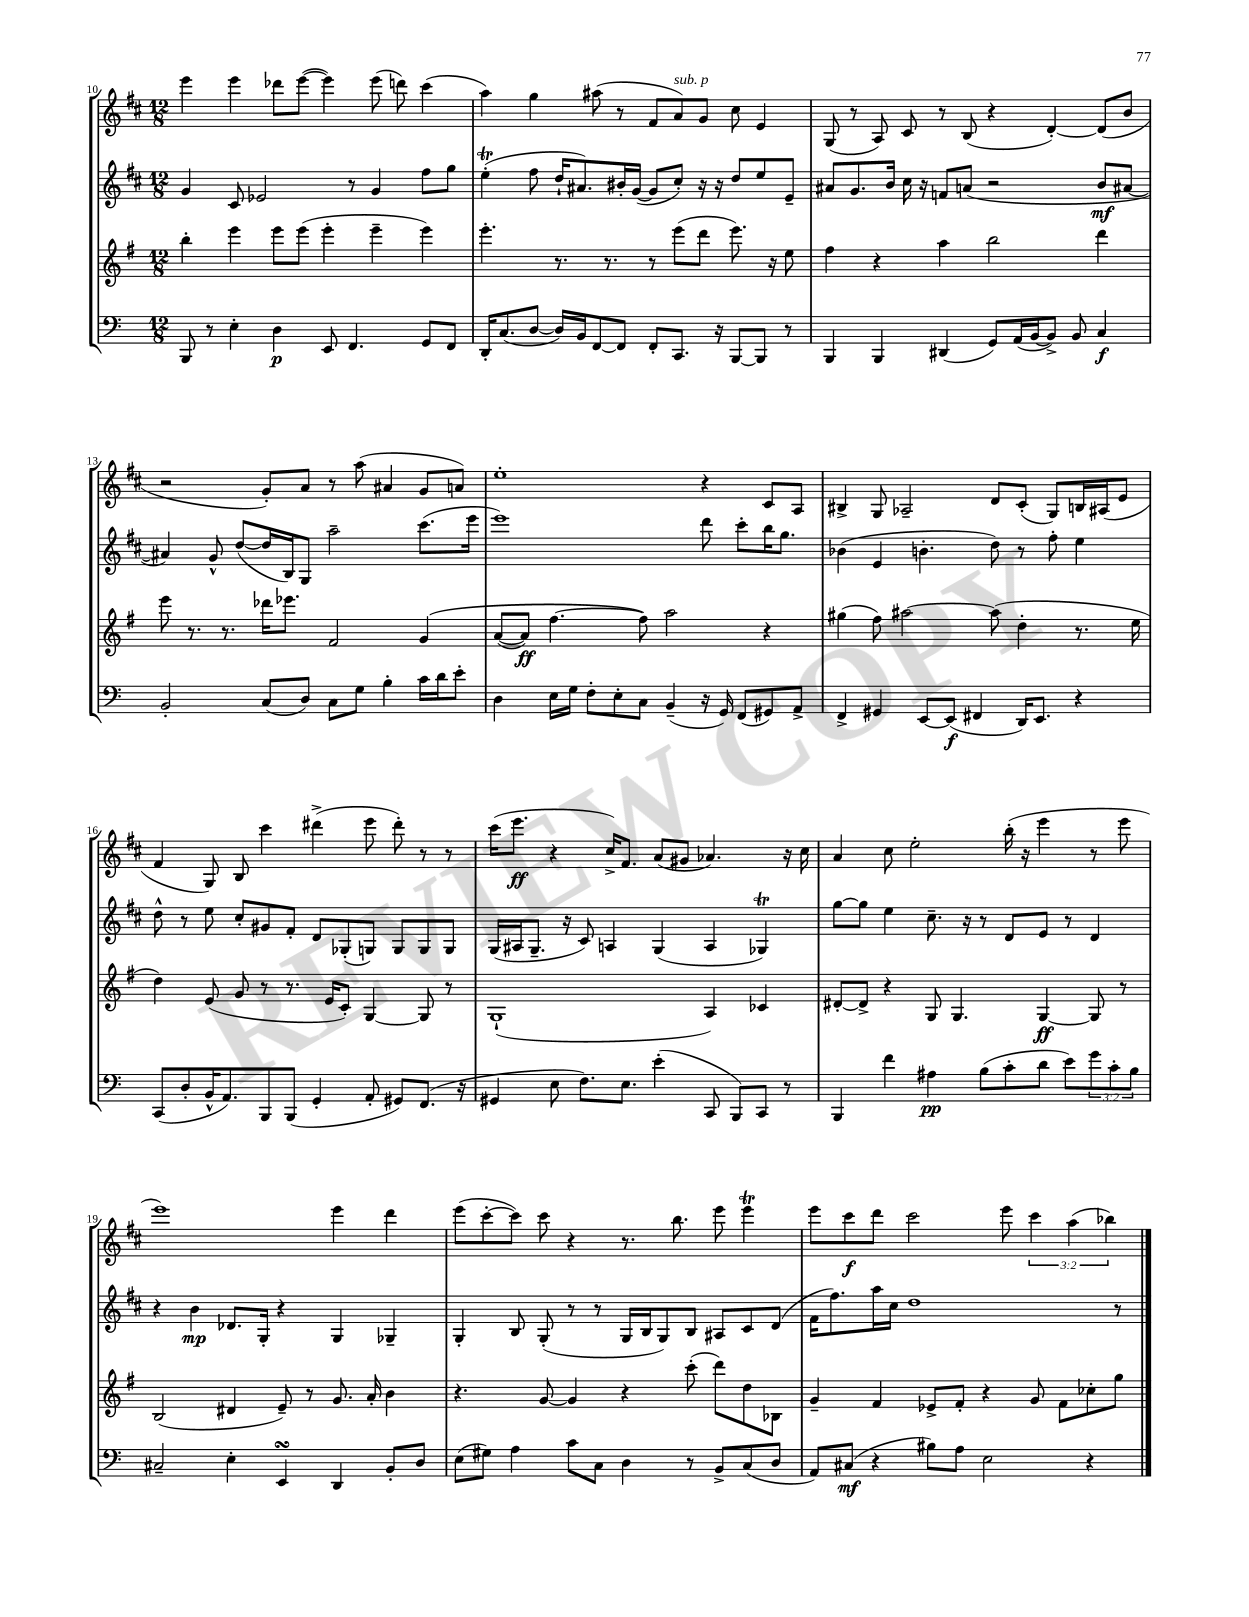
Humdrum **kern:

**kern	**dynam	**kern	**dynam	**kern	**dynam	**kern	**dynam
*part4	*part4	*part3	*part3	*part2	*part2	*part1	*part1
*staff4	*staff4	*staff3	*staff3	*staff2	*staff2	*staff1	*staff1
*clefF4	*	*clefG2	*	*clefG2	*	*clefG2	*
*k[]	*	*k[f#]	*	*k[f#c#]	*	*k[f#c#]	*
*M12/8	*	*M12/8	*	*M12/8	*	*M12/8	*
=10	=10	=10	=10	=10	=10	=10	=10
8BBB/	.	4bb'\	.	4g/	.	4eee\	.
8r	.	.	.	.	.	.	.
4E'\	.	4eee\	.	8c#/	.	4eee\	.
.	.	.	.	2e-X/	.	.	.
4D\	p	8eee\L	.	.	.	8ddd-X\L	.
.	.	(8eee\J	.	.	.	([8eee\J	.
8EE/	.	4eee'\	.	.	.	4eee\])	.
4.FF/	.	.	.	8r	.	.	.
.	.	4eee~\	.	4g/	.	(8eee\	.
.	.	.	.	.	.	8dddn\)	.
8GG/L	.	4eee\)	.	8ff#\L	.	(4ccc#\	.
8FF/J	.	.	.	8gg\J	.	.	.
=11	=11	=11	=11	=11	=11	=11	=11
16DD'/KL	.	4.eee'\	.	(4eeT'\	.	4aa\)	.
(8.C/	.	.	.	.	.	.	.
[8D/J	.	.	.	8ff#\	.	4gg\	.
16D/LL])	.	8.r	.	16dd`/KL	.	.	.
16BB/J	.	.	.	8.a#X/)	.	.	.
[8FF/	.	.	.	.	.	(8aa#X\	.
.	.	8.r	.	.	.	.	.
8FF/J]	.	.	.	16b#X'/L	.	8r	.
.	.	.	.	([16g/JJ	.	.	.
8FF'/L	.	8r	.	8g/L]	.	8f#/L	.
!	!	!	!	!	!	!LO:TX:a:i:t=sub. p	!
8.CC/J	.	(8eee\L	.	8cc#'/J)	.	8a/)	.
.	.	8ddd\J	.	16r	.	8g/J	.
16r	.	.	.	16r	.	.	.
[8BBB/L	.	8.eee\)	.	8dd/L	.	8cc#\	.
8BBB/J]	.	.	.	8ee/	.	4e/	.
.	.	16r	.	.	.	.	.
8r	.	8ee\	.	8e~/J	.	.	.
=12	=12	=12	=12	=12	=12	=12	=12
4BBB/	.	4ff#\	.	8a#X/L	.	(8G/	.
.	.	.	.	8.g/	.	8r	.
4BBB/	.	4r	.	.	.	8A/)	.
.	.	.	.	16b/Jk	.	.	.
.	.	.	.	16cc#\	.	8c#/	.
.	.	.	.	16r	.	.	.
(4DD#X/	.	4aa\	.	8fn/L	.	8r	.
.	.	.	.	(8an/J	.	(8B/	.
8GG/L)	.	2bb\	.	2r	.	4r	.
(16AA/L	.	.	.	.	.	.	.
[16BB/J	.	.	.	.	.	.	.
8BB^/J])	.	.	.	.	.	[4d'/)	.
8BB/	.	.	.	.	.	.	.
4C/	f	4ddd\	.	8b/L	mf	(8d/L]	.
.	.	.	.	[8a#X/J	.	8b/J	.
!!LO:LB:g=z
=13	=13	=13	=13	=13	=13	=13	=13
2BB'/	.	8eee\	.	4a#X/])	.	2r	.
.	.	8.r	.	.	.	.	.
.	.	.	.	8g^^/	.	.	.
.	.	8.r	.	.	.	.	.
.	.	.	.	([8dd/L	.	.	.
(8C/L	.	16ddd-X\KL	.	16dd/L]	.	8g'/L)	.
.	.	8.eee-X\J	.	16B/J)	.	.	.
8D/J)	.	.	.	8G/J	.	8a/J	.
8C\L	.	2f#/	.	2aa~\	.	8r	.
8G\J	.	.	.	.	.	(8aa\	.
4B'\	.	.	.	.	.	4a#X/	.
16c\LL	.	(4g/	.	(8.ccc#\L	.	8g/L	.
16d\J	.	.	.	.	.	.	.
8e'\J	.	.	.	.	.	8an/J)	.
.	.	.	.	16eee\Jk	.	.	.
=14	=14	=14	=14	=14	=14	=14	=14
4D\	.	([8a/L	.	1eee)	.	1ee'	.
.	.	8a/J])	ff	.	.	.	.
16E\LL	.	[4.ff#\	.	.	.	.	.
16G\JJ	.	.	.	.	.	.	.
8F'\L	.	.	.	.	.	.	.
8E'\	.	.	.	.	.	.	.
8C\J	.	8ff#\])	.	.	.	.	.
(4BB~/	.	2aa\	.	.	.	.	.
16r	.	.	.	8ddd\	.	4r	.
16GG/)	.	.	.	.	.	.	.
(8FF/L	.	.	.	8ccc#'\L	.	.	.
8GG#X/)	.	4r	.	16bb\K	.	8c#/L	.
.	.	.	.	8.gg\J	.	.	.
8AA^/J	.	.	.	.	.	8A/J	.
=15	=15	=15	=15	=15	=15	=15	=15
4FF^/	.	(4gg#X\	.	(4b-X\	.	4B#X^/	.
4GG#X/	.	8ff#\)	.	4e/	.	8G/	.
.	.	[2aa#X\	.	.	.	2A-X~/	.
[8EE/L	.	.	.	4.bn'\	.	.	.
(8EE/J]	f	.	.	.	.	.	.
4FF#X/	.	.	.	.	.	.	.
.	.	(8aa#\]	.	8dd\)	.	8d/L	.
16DD/KL)	.	4dd'\	.	8r	.	(8c#'/J	.
8.EE/J	.	.	.	.	.	.	.
.	.	.	.	8ff#'\	.	8G/L)	.
4r	.	8.r	.	4ee\	.	16Bn/L	.
.	.	.	.	.	.	(16A#X/J	.
.	.	.	.	.	.	8e/J	.
.	.	16ee\	.	.	.	.	.
!!LO:LB:g=z
=16	=16	=16	=16	=16	=16	=16	=16
(8CC/L	.	4dd\)	.	8dd^^\	.	4f#/	.
8D'/	.	.	.	8r	.	.	.
16BB^^/K	.	(8e/	.	8ee\	.	8G/)	.
8.AA/)	.	.	.	.	.	.	.
.	.	8g/	.	8cc#'/L	.	8B/	.
8BBB/	.	8r	.	8g#X/	.	4ccc#\	.
(8BBB/J	.	8.r	.	8f#'/J	.	.	.
4GG'/	.	.	.	8d/L	.	(4ddd#X^\	.
.	.	16e/KL	.	.	.	.	.
.	.	8c'/J)	.	(8G-X'/	.	.	.
8AA'/	.	[4G/	.	8Gn/J)	.	8eee\	.
8GG#X/L)	.	.	.	8G/L	.	8ddd#'\)	.
(8.FF/J	.	8G/]	.	8G/	.	8r	.
.	.	8r	.	8G/J	.	8r	.
16r	.	.	.	.	.	.	.
=17	=17	=17	=17	=17	=17	=17	=17
4GG#X/	.	(1G`	.	(16G/LL	.	(16ccc#\KL	.
.	.	.	.	16A#X/J	.	8.eee\J	ff
.	.	.	.	8.G~/J	.	.	.
8E\	.	.	.	.	.	4r	.
.	.	.	.	16r	.	.	.
8.F\L)	.	.	.	8c#/)	.	.	.
.	.	.	.	4An/	.	16cc#^/KL)	.
8.E\J	.	.	.	.	.	8.f#/J	.
(4e'\	.	.	.	(4G/	.	(8a/L	.
.	.	.	.	.	.	8g#X/J	.
8CC/	.	4A/)	.	4A/	.	4.a-X/)	.
8BBB/L)	.	.	.	.	.	.	.
8CC/J	.	4c-X/	.	4G-XT/)	.	.	.
8r	.	.	.	.	.	16r	.
.	.	.	.	.	.	16cc#\	.
=18	=18	=18	=18	=18	=18	=18	=18
4BBB/	.	[8d#X'/L	.	[8gg\L	.	4a/	.
.	.	8d#^/J]	.	8gg\J]	.	.	.
4f\	.	4r	.	4ee\	.	8cc#\	.
.	.	.	.	.	.	2ee'\	.
4A#X\	pp	8G/	.	8.cc#~\	.	.	.
.	.	4.G/	.	.	.	.	.
.	.	.	.	16r	.	.	.
(8B\L	.	.	.	8r	.	.	.
8c'\	.	.	.	8d/L	.	(16bb'\	.
.	.	.	.	.	.	16r	.
8d\J	.	[4G/	ff	8e/J	.	4eee\	.
8e\L)	.	.	.	8r	.	.	.
12g\	.	8G/]	.	4d/	.	8r	.
12c'\	.	.	.	.	.	.	.
.	.	8r	.	.	.	8eee\	.
12B\J	.	.	.	.	.	.	.
!!LO:LB:g=z
=19	=19	=19	=19	=19	=19	=19	=19
2C#X~/	.	(2B/	.	4r	.	1eee)	.
.	.	.	.	4b\	mp	.	.
4E'\	.	4d#X/	.	8.d-X/L	.	.	.
.	.	.	.	16G'/Jk	.	.	.
4EEsSsS/	.	8e~/)	.	4r	.	.	.
.	.	8r	.	.	.	.	.
4DD/	.	8.g/	.	4G/	.	4eee\	.
.	.	16a'/	.	.	.	.	.
8BB'/L	.	4b\	.	4G-X~/	.	4ddd\	.
8D/J	.	.	.	.	.	.	.
=20	=20	=20	=20	=20	=20	=20	=20
(8E\L	.	4.r	.	4G'/	.	(8eee\L	.
8G#X\J)	.	.	.	.	.	[8ccc#'\	.
4A\	.	.	.	8B/	.	8ccc#\J])	.
.	.	[8g/	.	(8G'/	.	8ccc#\	.
8c\L	.	4g/]	.	8r	.	4r	.
8C\J	.	.	.	8r	.	.	.
4D\	.	4r	.	16G/LL	.	8.r	.
.	.	.	.	16B/J	.	.	.
.	.	.	.	8G/)	.	.	.
.	.	.	.	.	.	8.bb\	.
8r	.	(8ccc'\	.	8B/J	.	.	.
8BB^/L	.	8ddd\L)	.	8A#X/L	.	8eee\	.
(8C/	.	8dd\	.	8c#/	.	4eeeT\	.
8D/J	.	8B-X\J	.	(8d/J	.	.	.
=21	=21	=21	=21	=21	=21	=21	=21
8AA/L)	.	4g~/	.	16f#\KL	.	8eee\L	.
.	.	.	.	8.ff#\)	.	.	.
(8C#X/J	mf	.	.	.	.	8ccc#\	f
4r	.	4f#/	.	16aa\L	.	8ddd\J	.
.	.	.	.	16cc#\JJ	.	.	.
.	.	.	.	1dd	.	2ccc#\	.
8B#X\L)	.	8e-X^/L	.	.	.	.	.
8A\J	.	8f#'/J	.	.	.	.	.
2E\	.	4r	.	.	.	.	.
.	.	.	.	.	.	8eee\	.
.	.	8g/	.	.	.	6ccc#\	.
.	.	8f#\L	.	.	.	.	.
.	.	.	.	.	.	(6aa\	.
4r	.	8cc-X'\	.	.	.	.	.
.	.	.	.	.	.	6bb-X\)	.
.	.	8gg\J	.	8r	.	.	.
==	==	==	==	==	==	==	==
*-	*-	*-	*-	*-	*-	*-	*-
